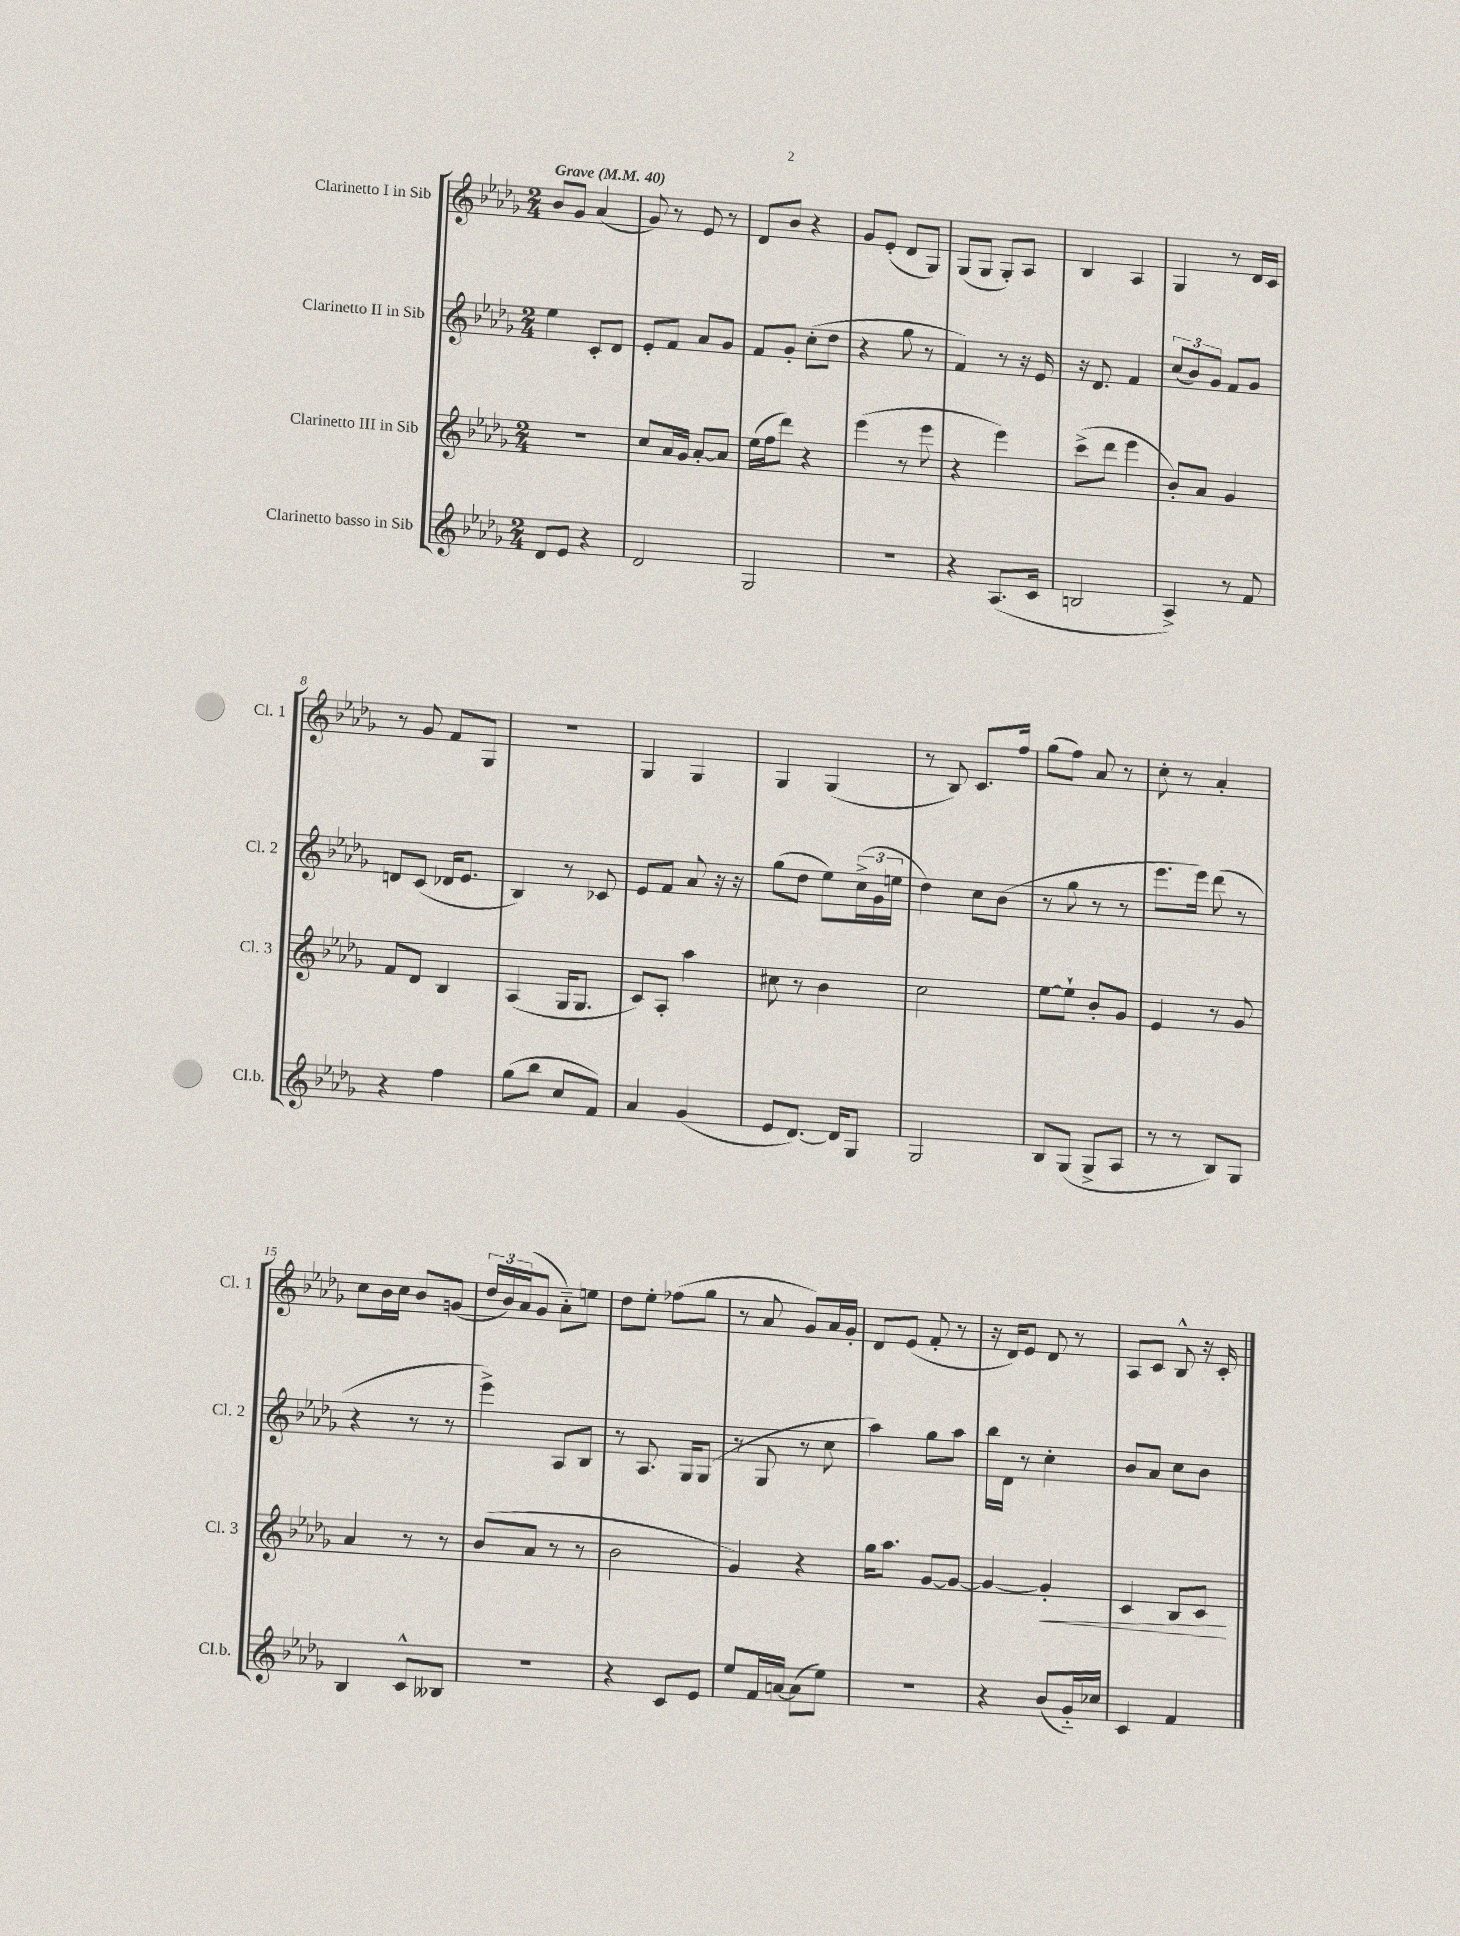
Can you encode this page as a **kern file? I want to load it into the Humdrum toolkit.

**kern	**kern	**kern	**kern
*staff4	*staff3	*staff2	*staff1
*clefG2	*clefG2	*clefG2	*clefG2
*k[b-e-a-d-g-]	*k[b-e-a-d-g-]	*k[b-e-a-d-g-]	*k[b-e-a-d-g-]
*M2/4	*M2/4	*M2/4	*M2/4
*MM40	*MM40	*MM40	*MM40
8d-	2r	4ee-	8b-
8e-	.	.	8g-
4r	.	8c'	(4a-
.	.	8d-	.
=	=	=	=
2d-	8cc	8e-'	8g-)
.	16a-	8f	8r
.	16g-	.	.
.	[8a-'	8a-	8e-
.	8a-]	8g-	8r
=	=	=	=
2G-	(16ee-	8f	8d-
.	16ff	.	.
.	8ddd-)	8g-'	8b-
.	4r	(8cc'	4r
.	.	8dd-	.
=	=	=	=
2r	(4eee-	4r	8g-
.	.	.	(8e-'
.	8r	8gg-	8d-
.	8eee-	8r	8G-)
=	=	=	=
4r	4r	4f)	(8G-
.	.	.	8G-
(8.A-	4eee-)	8r	8G-')
.	.	16r	8A-
16c	.	16e-	.
=	=	=	=
2B	(8ccc^	16r	4B-
.	.	8.d-	.
.	8ddd-	.	.
.	4eee-	4f	4A-
=	=	=	=
4A-^)	8b-')	(12cc	4G-
.	.	12b-)	.
.	8a-	.	.
.	.	12g-	.
8r	4g-	8f	8r
8f	.	8g-	16d-
.	.	.	16c
=	=	=	=
4r	8f	8d	8r
.	8d-	(8c	8g-
4ff	4B-	16d-	8f
.	.	8.e-	.
.	.	.	8G-
=	=	=	=
(8gg-	(4A-	4B-)	2r
8bb-	.	.	.
8cc	16G-	8r	.
.	8.G-	.	.
8f)	.	8c-	.
=	=	=	=
4a-	8c)	8e-	4G-
.	8A-'	8f	.
(4g-	4aa-	8a-	4G-
.	.	16r	.
.	.	16r	.
=	=	=	=
8e-	8cc#	(8gg-	4G-
[8.d-)	8r	8dd-	.
.	4b-	8ee-)	(4G-
16d-]	.	.	.
8G-	.	(24cc^	.
.	.	24g-	.
.	.	24ee	.
=	=	=	=
2G-	2cc	4dd-)	8r
.	.	.	8B-)
.	.	8cc	8.c
.	.	(8b-	.
.	.	.	16ff
=	=	=	=
8B-	[8ee-	8r	(8gg-
(8G-	8ee-`]	8gg-	8ff)
8G-^	8b-'	8r	8a-
8A-	8g-	8r	8r
=	=	=	=
8r	4e-	8.eee-	8cc'
8r	.	.	8r
.	.	16eee-)	.
8B-)	8r	(8ddd-	4a-'
8G-	8g-	8r	.
=	=	=	=
4B-	4a-	4r	8cc
.	.	.	16b-
.	.	.	16cc
8c^^	8r	8r	8b-
8B--	8r	8r	(8g
=	=	=	=
2r	(8b-	4eee-^)	24dd-
.	.	.	24b-)
.	.	.	(24a-
.	8a-	.	8g-
.	8r	8A-	8a-'~)
.	8r	8B-	8ee
=	=	=	=
4r	2b-	8r	8dd-
.	.	8.A-	8ee-'
8c	.	.	(8ff-
.	.	16G-	.
8e-	.	(8G-	8gg-
=	=	=	=
8ee-	4g-)	8r	8r
16f	.	8G-	8a-
[16a	.	.	.
(8a]	4r	8r	8g-)
8ee-)	.	8cc	16a-
.	.	.	16g-'
=	=	=	=
2r	16gg-	4aa-)	8d-
.	8.aa-	.	.
.	.	.	(8e-
.	[8g-	8gg-	8f'
.	8g-_	8aa-	8r
=	=	=	=
4r	4g-_	16bb-	16r
.	.	16d-	16d-)
.	.	8r	8e-
(8b-	4g-']	4cc'	8d-
16g-'~)	.	.	8r
16cc-	.	.	.
=	=	=	=
4c	4c	8b-	8A-
.	.	8a-	8c
4f	8B-	8cc	8B-^^
.	8c	8b-	16r
.	.	.	16c'
==	==	==	==
*-	*-	*-	*-
